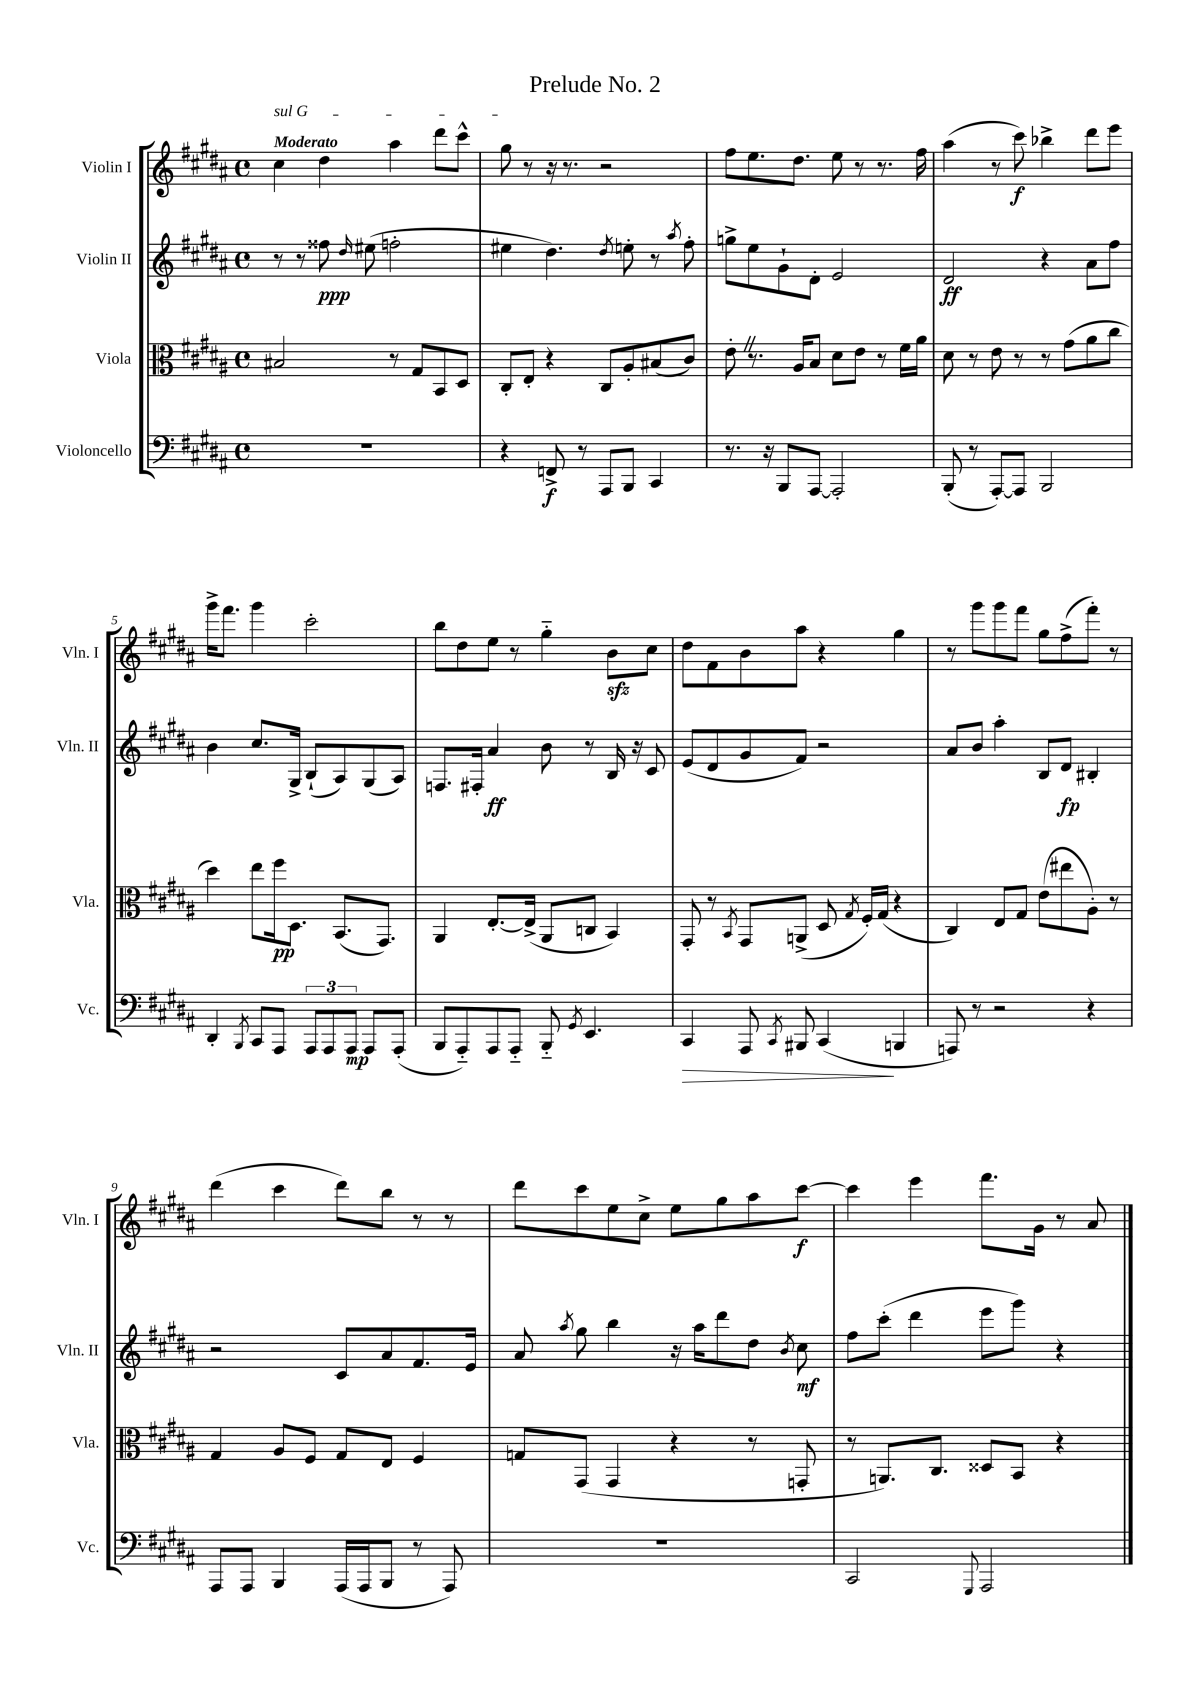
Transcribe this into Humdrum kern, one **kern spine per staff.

**kern	**dynam	**kern	**dynam	**kern	**dynam	**kern	**dynam
*part4	*part4	*part3	*part3	*part2	*part2	*part1	*part1
*staff4	*staff4	*staff3	*staff3	*staff2	*staff2	*staff1	*staff1
*I"Violoncello	*	*I"Viola	*	*I"Violin II	*	*I"Violin I	*
*I'Vc.	*	*I'Vla.	*	*I'Vln. II	*	*I'Vln. I	*
*clefF4	*	*clefC3	*	*clefG2	*	*clefG2	*
*k[f#c#g#d#a#]	*	*k[f#c#g#d#a#]	*	*k[f#c#g#d#a#]	*	*k[f#c#g#d#a#]	*
*M4/4	*	*M4/4	*	*M4/4	*	*M4/4	*
*met(c)	*	*met(c)	*	*met(c)	*	*met(c)	*
=1	=1	=1	=1	=1	=1	=1	=1
!	!	!	!	!	!	!LO:TX:a:B:t=Moderato	!
!	!	!	!	!	!	!LO:TX:a:i:t=sul G	!
1r	.	2B#X/	.	8r	.	4cc#\	.
.	.	.	.	8r	.	.	.
.	.	.	.	8ff##X\	ppp	4dd#\	.
.	.	.	.	16qqdd#/	.	.	.
.	.	.	.	(8ee#X\	.	.	.
.	.	8r	.	2ffn'\	.	4aa#\	.
.	.	8G#/L	.	.	.	.	.
.	.	8BB/	.	.	.	8ddd#\L	.
.	.	8D#/J	.	.	.	8ccc#^^\J	.
=2	=2	=2	=2	=2	=2	=2	=2
4r	.	8C#'/L	.	4ee#X\	.	8gg#\	.
.	.	8E'/J	.	.	.	8r	.
8FFn^/	f	4r	.	4.dd#\)	.	16r	.
.	.	.	.	.	.	8.r	.
8r	.	.	.	.	.	.	.
8AAA#/L	.	8C#/L	.	.	.	2r	.
.	.	.	.	8qdd#/	.	.	.
8BBB/J	.	8A#'/	.	8een'\	.	.	.
4CC#/	.	(8B#X/	.	8r	.	.	.
.	.	.	.	8qaa#/	.	.	.
.	.	8c#/J)	.	8ff#'\	.	.	.
=3	=3	=3	=3	=3	=3	=3	=3
8.r	.	8e'Z\	.	8ggn^\L	.	8ff#\L	.
.	.	8.r	.	8ee\	.	8.ee\	.
16r	.	.	.	.	.	.	.
8BBB/L	.	.	.	8g#`\	.	.	.
.	.	16A#/KL	.	.	.	8.dd#\J	.
[8AAA#/J	.	8B/J	.	8d#'\J	.	.	.
2AAA#'/]	.	8d#\L	.	2e/	.	8ee\	.
.	.	8e\J	.	.	.	8r	.
.	.	8r	.	.	.	8.r	.
.	.	16f#\LL	.	.	.	.	.
.	.	16a#\JJ	.	.	.	16ff#\	.
=4	=4	=4	=4	=4	=4	=4	=4
(8BBB'/	.	8d#\	.	2d#/	ff	(4aa#\	.
8r	.	8r	.	.	.	.	.
[8AAA#'/L)	.	8e\	.	.	.	8r	.
8AAA#/J]	.	8r	.	.	.	8ccc#\)	f
2BBB/	.	8r	.	4r	.	4bb-X^\	.
.	.	(8g#\L	.	.	.	.	.
.	.	8a#\	.	8a#\L	.	8ddd#\L	.
.	.	8cc#\J	.	8ff#\J	.	8eee\J	.
!!LO:LB:g=z
=5	=5	=5	=5	=5	=5	=5	=5
4DD#'/	.	4dd#\)	.	4b\	.	16ggg#^\KL	.
.	.	.	.	.	.	8.fff#\J	.
8qBBB/	.	.	.	.	.	.	.
8CC#/L	.	8ee\L	.	8.cc#/L	.	4ggg#\	.
8AAA#/J	.	16ff#\k	pp	.	.	.	.
.	.	8.D#\J	.	16G#^/Jk	.	.	.
12AAA#/L	.	.	.	(8B`/L	.	2ccc#'\	.
12AAA#/	.	.	.	.	.	.	.
.	.	(8.BB/L	.	8A#/)	.	.	.
12AAA#/J	mp	.	.	.	.	.	.
8AAA#/L	.	.	.	(8G#/	.	.	.
.	.	8.GG#/J)	.	.	.	.	.
(8AAA#'/J	.	.	.	8A#/J)	.	.	.
=6	=6	=6	=6	=6	=6	=6	=6
8BBB/L	.	4AA#/	.	8.Fn/L	.	8bb\L	.
8AAA#/)	.	.	.	.	.	8dd#\	.
.	.	.	.	16F#X'/Jk	.	.	.
8AAA#/	.	[8.E'/L	.	4a#/	ff	8ee\J	.
8AAA#/J	.	.	.	.	.	8r	.
.	.	(16E^/Jk]	.	.	.	.	.
8BBB/	.	8AA#/L	.	8b\	.	4gg#\	.
8qGG#/	.	.	.	.	.	.	.
4.EE/	.	8Cn/J	.	8r	.	.	.
.	.	4BB/)	.	16B/	.	8bzz\L	.
.	.	.	.	16r	.	.	.
.	.	.	.	8c#/	.	8cc#\J	.
=7	=7	=7	=7	=7	=7	=7	=7
!	!LO:HP:b	!	!	!	!	!	!
4CC#/	>	8GG#'/	.	(8e/L	.	8dd#\L	.
.	.	8r	.	8d#/	.	8f#\	.
.	.	8qBB/	.	.	.	.	.
8AAA#/	.	8GG#/L	.	8g#/	.	8b\	.
8qCC#/	.	.	.	.	.	.	.
8BBB#X/	.	(8AAn^/J	.	8f#/J)	.	8aa#\J	.
(4CC#/	.	8D#/	.	2r	.	4r	.
.	.	8qG#/	.	.	.	.	.
.	.	16F#'/LL)	.	.	.	.	.
.	.	(16G#/JJ	.	.	.	.	.
4BBBn/	]	4r	.	.	.	4gg#\	.
=8	=8	=8	=8	=8	=8	=8	=8
8AAAn/)	.	4C#/)	.	8a#/L	.	8r	.
8r	.	.	.	8b/J	.	8ggg#\L	.
2r	.	8E/L	.	4aa#'\	.	8ggg#\	.
.	.	8G#/J	.	.	.	8fff#\J	.
.	.	(8e\L	.	8B/L	.	8gg#\L	.
.	.	8ee#X\	.	8d#/J	fp	(8ff#^\	.
4r	.	8A#'\J)	.	4B#X'/	.	8fff#'\J)	.
.	.	8r	.	.	.	8r	.
!!LO:LB:g=z
=9	=9	=9	=9	=9	=9	=9	=9
8AAA#/L	.	4G#/	.	2r	.	(4ddd#\	.
8AAA#/J	.	.	.	.	.	.	.
4BBB/	.	8A#/L	.	.	.	4ccc#\	.
.	.	8F#/J	.	.	.	.	.
(16AAA#/LL	.	8G#/L	.	8c#/L	.	8ddd#\L)	.
16AAA#/J	.	.	.	.	.	.	.
8BBB/J	.	8E/J	.	8a#/	.	8bb\J	.
8r	.	4F#/	.	8.f#/	.	8r	.
8AAA#/)	.	.	.	.	.	8r	.
.	.	.	.	16e/Jk	.	.	.
=10	=10	=10	=10	=10	=10	=10	=10
1r	.	8Gn/L	.	8a#/	.	8ddd#\L	.
.	.	.	.	8qaa#/	.	.	.
.	.	(8GG#/J	.	8gg#\	.	8ccc#\	.
.	.	4GG#/	.	4bb\	.	8ee\	.
.	.	.	.	.	.	8cc#^\J	.
.	.	4r	.	16r	.	8ee\L	.
.	.	.	.	16aa#\KL	.	.	.
.	.	.	.	8ddd#\	.	8gg#\	.
.	.	8r	.	8dd#\J	.	8aa#\	.
.	.	.	.	8qb/	.	.	.
.	.	8GGn'/	.	8cc#\	mf	[8ccc#\J	f
=11	=11	=11	=11	=11	=11	=11	=11
2CC#/	.	8r	.	8ff#\L	.	4ccc#\]	.
.	.	8.AAn/L)	.	(8ccc#'\J	.	.	.
.	.	.	.	4ddd#\	.	4eee\	.
.	.	8.C#/J	.	.	.	.	.
8qqGGG#/	.	.	.	.	.	.	.
2AAA#/	.	8D##X/L	.	8eee\L	.	8.fff#\L	.
.	.	8BB/J	.	8ggg#\J)	.	.	.
.	.	.	.	.	.	16g#\Jk	.
.	.	4r	.	4r	.	8r	.
.	.	.	.	.	.	8a#/	.
==	==	==	==	==	==	==	==
*-	*-	*-	*-	*-	*-	*-	*-
